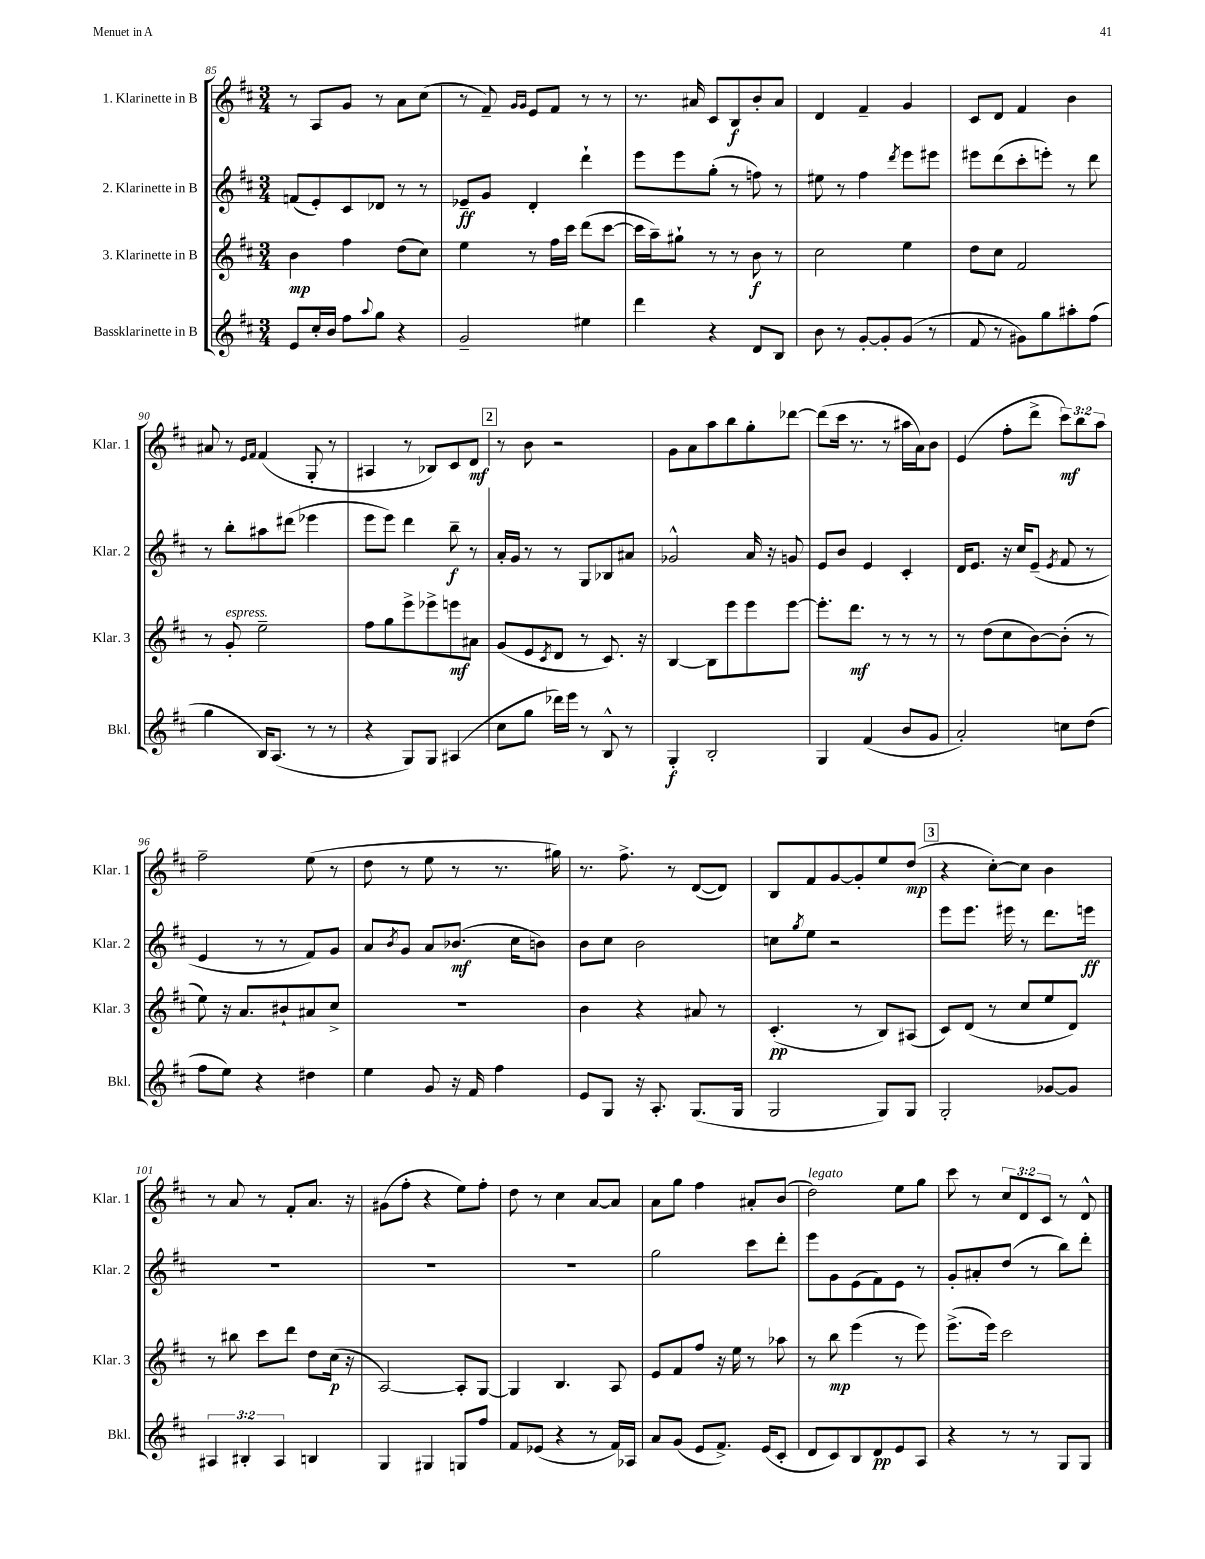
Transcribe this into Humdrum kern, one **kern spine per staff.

**kern	**kern	**kern	**kern
*staff4	*staff3	*staff2	*staff1
*clefG2	*clefG2	*clefG2	*clefG2
*k[f#c#]	*k[f#c#]	*k[f#c#]	*k[f#c#]
*M3/4	*M3/4	*M3/4	*M3/4
8e	4b	(8f	8r
16cc#'	.	8e')	8A
16b	.	.	.
8ff#	4ff#	8c#	8g
8qqaa	.	.	.
8gg	.	8d-	8r
4r	(8dd	8r	8a
.	8cc#)	8r	(8cc#
=	=	=	=
2g~	4ee	8e-~	8r
.	.	8g	8f#~)
.	.	.	16qqg
.	.	.	16qqg
.	8r	4d'	8e
.	16ff#	.	8f#
.	16ccc#	.	.
4ee#	(8ddd	4ddd`	8r
.	[8ccc#	.	8r
=	=	=	=
4ddd	16ccc#]	8eee	8.r
.	16aa~)	.	.
.	8gg#`	8eee	.
.	.	.	16a#
4r	8r	(8gg'	8c#
.	8r	8r	8B
8d	8b	8ff)	8b'
8B	8r	8r	8a#
=	=	=	=
8b	2cc#	8ee#	4d
8r	.	8r	.
[8g'	.	4ff#	4f#~
8g']	.	.	.
.	.	8qddd	.
(8g	4ee	8eee	4g
8r	.	8eee#	.
=	=	=	=
8f#	8dd	8eee#	8c#
8r	8cc#	(8ddd	8d
8g#)	2f#	8ccc#'	4f#
8gg	.	8eee')	.
8aa#'	.	8r	4b
(8ff#	.	8ddd	.
=	=	=	=
4gg	8r	8r	8a#
.	8g'	8bb'	8r
.	.	.	16qqe
.	.	.	16qqf#
16B)	2ee~	8aa#	(4f#
(8.A	.	.	.
.	.	(8ddd#	.
8r	.	4eee-	8G'
8r	.	.	8r
=	=	=	=
4r	8ff#	8eee	4A#
.	8gg	8eee)	.
8G)	8eee^	4ddd	8r
8G	8eee-^	.	8B-)
(4A#	8eee	8bb~	8c#
.	8a#	8r	8d
=	=	=	=
8cc#	(8g	16a'	8r
.	.	16g	.
8gg	8e	8r	8b
.	8qc#	.	.
16ddd-)	8d	8r	2r
16eee	.	.	.
8r	8r	8G	.
8B^^	8.c#)	8B-	.
8r	.	8a#	.
.	16r	.	.
=	=	=	=
4G'	[4B	2g-^^	8g
.	.	.	8a
2B'	8B]	.	8aa
.	8eee	.	8bb
.	8eee	16a	8gg'
.	.	16r	.
.	[8eee	8g	[8ddd-
=	=	=	=
4G	8.eee']	8e	(8ddd-]
.	.	8b	16ccc#
.	8.ddd	.	8.r
(4f#	.	4e	.
.	8r	.	8r
8b	8r	4c#'	16aa#
.	.	.	16a)
8g	8r	.	8b
=	=	=	=
2a')	8r	16d	(4e
.	.	8.e	.
.	(8dd	.	.
.	8cc#	16r	8ff#'
.	.	16cc#	.
.	[8b)	(8e~	8ddd^
.	.	8qe	.
8cc	(8b']	8f#	12ccc#)
.	.	.	12bb
(8dd	8r	8r	.
.	.	.	12aa
=	=	=	=
8ff#	8ee)	4e	2ff#~
8ee)	16r	.	.
.	8.a	.	.
4r	.	8r	.
.	8b#`	8r	.
4dd#	8a#	8f#)	(8ee
.	8cc#^	8g	8r
=	=	=	=
4ee	2.r	8a	8dd
.	.	8qb	.
.	.	8g	8r
8g	.	8a	8ee
16r	.	(8.b-	8r
16f#	.	.	.
4ff#	.	.	8.r
.	.	16cc#	.
.	.	8b)	.
.	.	.	16gg#)
=	=	=	=
8e	4b	8b	8.r
8G	.	8cc#	.
.	.	.	8.ff#^
16r	4r	2b	.
8.A'	.	.	.
.	.	.	8r
(8.G	8a#	.	([8d
.	8r	.	8d])
16G	.	.	.
=	=	=	=
2G	(4.c#'	8cc	8B
.	.	8qgg	.
.	.	8ee	8f#
.	.	2r	[8g
.	8r	.	8g']
8G)	8B)	.	8ee
8G	(8A#	.	(8dd
=	=	=	=
2G'	8c#)	8eee	4r
.	(8d	8.eee	.
.	8r	.	[8cc#')
.	.	16eee#	.
.	8cc#	8r	8cc#]
[8g-	8ee	8.ddd	4b
8g-]	8d)	.	.
.	.	16eee	.
=	=	=	=
6A#	8r	2.r	8r
.	8bb#	.	8a
6B#'	.	.	.
.	8ccc#	.	8r
6A#	.	.	.
.	8ddd	.	8f#'
4B	8dd	.	8.a
.	(16cc#	.	.
.	16r	.	16r
=	=	=	=
4G	[2A)	2.r	(8g#
.	.	.	8ff#'
4G#	.	.	4r
8G	8A']	.	8ee)
8ff#	[8G	.	8ff#'
=	=	=	=
8f#	4G]	2.r	8dd
(8e-	.	.	8r
4r	4.B	.	4cc#
8r	.	.	[8a
16f#)	8A	.	8a]
16A-	.	.	.
=	=	=	=
8a	8e	2gg	8a
(8g	8f#	.	8gg
8e	8ff#	.	4ff#
8.f#^)	16r	.	.
.	16ee	.	.
.	8r	8ccc#	8a#'
(16e	.	.	.
8c#'	8aa-	8ddd'	(8b
=	=	=	=
8d	8r	8eee	2dd)
8c#)	8bb	8g	.
8B	(4eee	(8e	.
8d	.	8f#)	.
8e	8r	8e	8ee
8A	8eee)	8r	8gg
=	=	=	=
4r	(8.eee^	8g'	8ccc#
.	.	8a#'	8r
.	16eee)	.	.
8r	2ccc#	(8dd	12cc#
.	.	.	12d
8r	.	8r	.
.	.	.	12c#
8G	.	8bb)	8r
8G	.	8ddd'	8d^^
==	==	==	==
*-	*-	*-	*-
